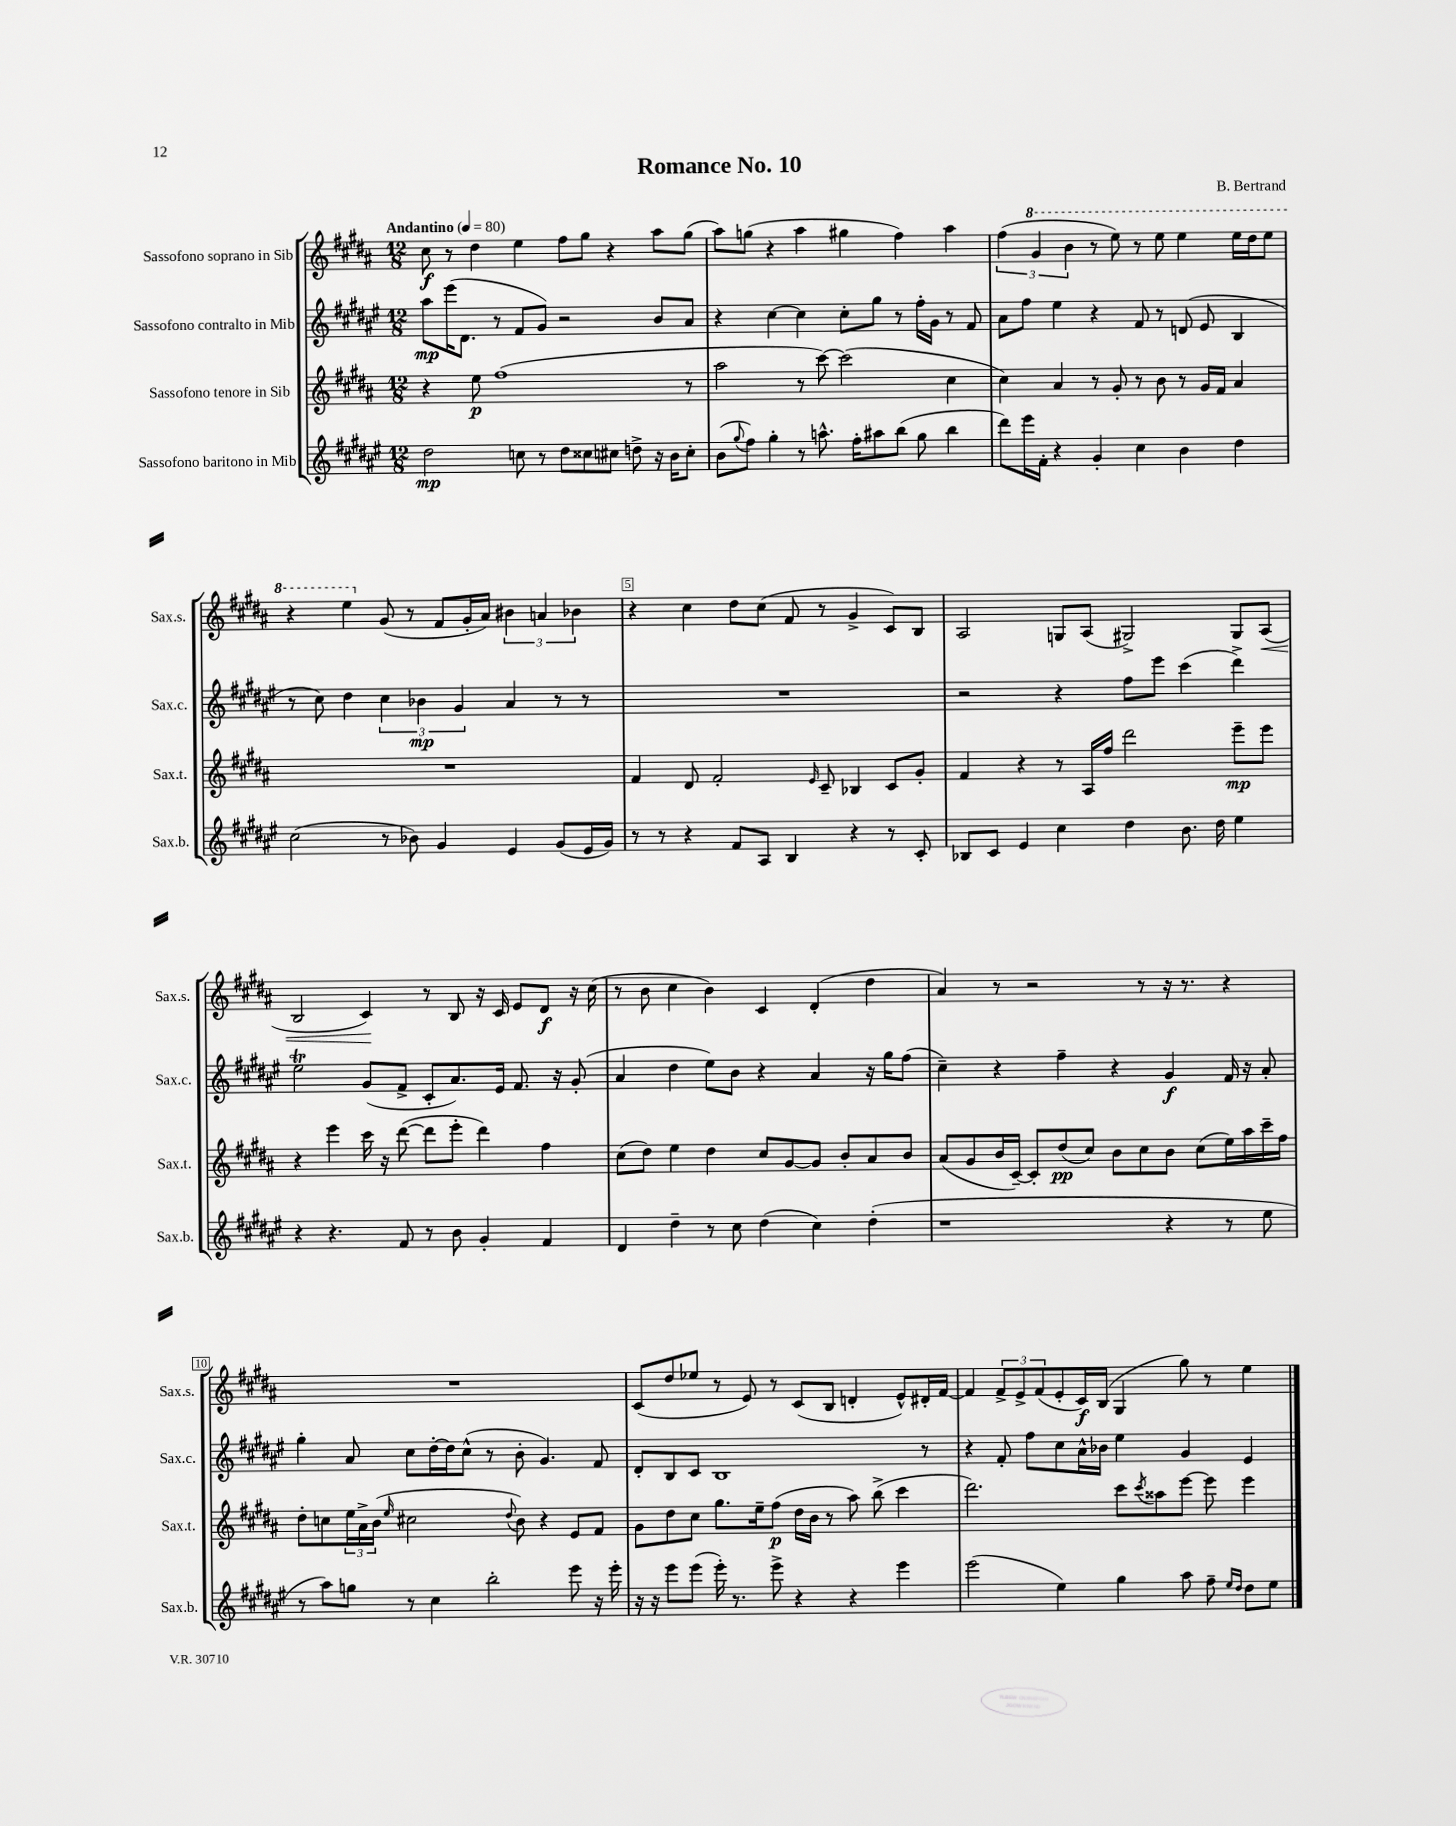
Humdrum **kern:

**kern	**kern	**kern	**kern
*staff4	*staff3	*staff2	*staff1
*clefG2	*clefG2	*clefG2	*clefG2
*k[f#c#g#d#a#e#]	*k[f#c#g#d#a#]	*k[f#c#g#d#a#e#]	*k[f#c#g#d#a#]
*M12/8	*M12/8	*M12/8	*M12/8
*MM80	*MM80	*MM80	*MM80
2dd#	4r	8aa#	8cc#
.	.	(16eee#	8r
.	.	8.d#	.
.	8ee	.	4dd#
.	(1ff#	8r	.
8cc	.	8f#	4ee
8r	.	8g#)	.
8dd#	.	2r	8ff#
8cc##	.	.	8gg#
8cc#	.	.	4r
8dd^	.	.	.
16r	.	8b	8aa#
16b	.	.	.
8cc#'	8r	8a#	(8gg#
=	=	=	=
(8b	2aa#	4r	8aa#)
8qqgg#	.	.	.
8ff#)	.	.	(8gg
4gg#'	.	[4cc#	4r
8r	8r	4cc#]	4aa#
8.aa^^	[8ccc#)	.	.
.	(2ccc#]	8cc#'	4gg#
16ff#'	.	.	.
8aa#	.	8gg#	.
(8bb	.	8r	4ff#)
8gg#	.	16ff#'	.
.	.	16g#	.
4bb	4cc#	8r	4aa#
.	.	8f#	.
=	=	=	=
8ddd#)	4cc#)	8a#	(6ff#
16eee#	.	8ff#	.
.	.	.	6gg#
16f#'	.	.	.
4r	4a#	4ee#	.
.	.	.	6bb
4g#'	8r	4r	8r
.	8g#'	.	8eee)
4cc#	8r	8f#	8r
.	8b	8r	8eee
4b	8r	(8d	4eee
.	16g#	8e#	.
.	16f#	.	.
4dd#	4a#	4B	16eee
.	.	.	16ddd#
.	.	.	8eee
=	=	=	=
(2cc#	1.r	8r	4r
.	.	8cc#)	.
.	.	4dd#	4eee
8r	.	6cc#	(8g#
8b-)	.	.	8r
.	.	6b-	.
4g#	.	.	8f#
.	.	6g#	.
.	.	.	16g#'
.	.	.	16a#)
4e#	.	4a#	6b#
.	.	.	6a
(8g#	.	8r	.
.	.	.	6b-
16e#	.	8r	.
16g#)	.	.	.
=	=	=	=
8r	4f#	1.r	4r
8r	.	.	.
4r	8d#	.	4cc#
.	2f#'	.	.
8f#	.	.	8dd#
8A#	.	.	(8cc#
4B	.	.	8f#
.	16qqe	.	.
.	8c#~	.	8r
4r	4B-	.	4g#^
8r	8c#	.	8c#)
8c#'	8g#'	.	8B
=	=	=	=
8B-	4f#	2r	2A#
8c#	.	.	.
4e#	4r	.	.
4cc#	8r	4r	8G
.	16A#	.	(8A#
.	16ff#	.	.
4dd#	2ddd#	8ff#	2G#^)
.	.	8eee#	.
8.b	.	(4ccc#	.
16dd#	.	.	.
4ee#	8eee~	4ddd#^)	8G#
.	8eee	.	(8A#
=	=	=	=
4r	4r	2ee#	2B
4.r	4eee	.	.
.	16ccc#	(8g#	4c#)
.	16r	.	.
8f#	([8ddd#	8f#^	.
8r	8ddd#]	8c#'	8r
8b	8eee'	8.a#)	8B
4g#'	4ddd#)	.	16r
.	.	16e#	16c#
.	.	8.f#	8e
4f#	4ff#	.	8d#
.	.	16r	.
.	.	(8g#'	16r
.	.	.	(16cc#
=	=	=	=
4d#	(8cc#	4a#	8r
.	8dd#)	.	8b
4dd#~	4ee	4dd#	4cc#
8r	4dd#	8ee#)	4b)
8cc#	.	8b	.
(4dd#	8cc#	4r	4c#
.	[8g#	.	.
4cc#)	8g#]	4a#	(4d#'
.	8b'	.	.
(4dd#'	8a#	16r	4dd#
.	.	16gg#	.
.	8b	(8ff#	.
=	=	=	=
1r	(8a#	4cc#~)	4a#)
.	8g#	.	.
.	16b	4r	8r
.	[16c#~)	.	.
.	8c#']	.	2r
.	(8dd#	4ff#~	.
.	8cc#)	.	.
.	8b	4r	.
.	8cc#	.	8r
4r	8b	4g#	16r
.	.	.	8.r
.	(8cc#	.	.
8r	16ee)	16f#	4r
.	16aa#	16r	.
8ee#	16ccc#~	8a#'	.
.	16ff#	.	.
=	=	=	=
8r	8dd#'	4gg#'	1.r
8aa#)	8cc	.	.
8gg	24ee	8a#	.
.	24a#^	.	.
.	(24b	.	.
.	16qqee	.	.
8r	2cc#	8cc#	.
4cc#	.	[16dd#'	.
.	.	16dd#]	.
.	.	(8cc#^^	.
2bb'	.	8r	.
.	8qqdd#	.	.
.	8b)	8b'	.
.	4r	4.g#)	.
8eee#	8e	.	.
16r	8f#	8f#	.
16eee#'	.	.	.
=	=	=	=
16r	8g#	8d#'	(8c#
16r	.	.	.
8eee#	8dd#	8B	8dd#
(8eee#	8cc#	8c#	8ee-
16eee#')	8.gg#	1B	8r
8.r	.	.	.
.	.	.	8e)
.	16ee~	.	.
8eee#^	(8ff#	.	8r
4r	16dd#	.	(8c#
.	16b	.	.
.	8r	.	8B
4r	8aa#)	.	4d'
.	(8bb^	.	.
4eee#	4ccc#	.	8e^^)
.	.	8r	16d#'
.	.	.	[16f#
=	=	=	=
(2eee#	2.ddd#)	4r	4f#]
.	.	8f#'	12f#^
.	.	.	12e^
.	.	8ff#	.
.	.	.	(12f#
4ee#)	.	8cc#	8e'
.	.	16a#^^	16c#)
.	.	16b-	(16B
4gg#	8ccc#	4ee#	4G#
.	8qccc#	.	.
.	8aa##	.	.
8aa#	[8eee	4g#	8gg#)
8ff#~	8eee]	.	8r
16qqee#	.	.	.
16qqdd#	.	.	.
8dd#	4eee	4e#	4ee
8ee#	.	.	.
==	==	==	==
*-	*-	*-	*-
